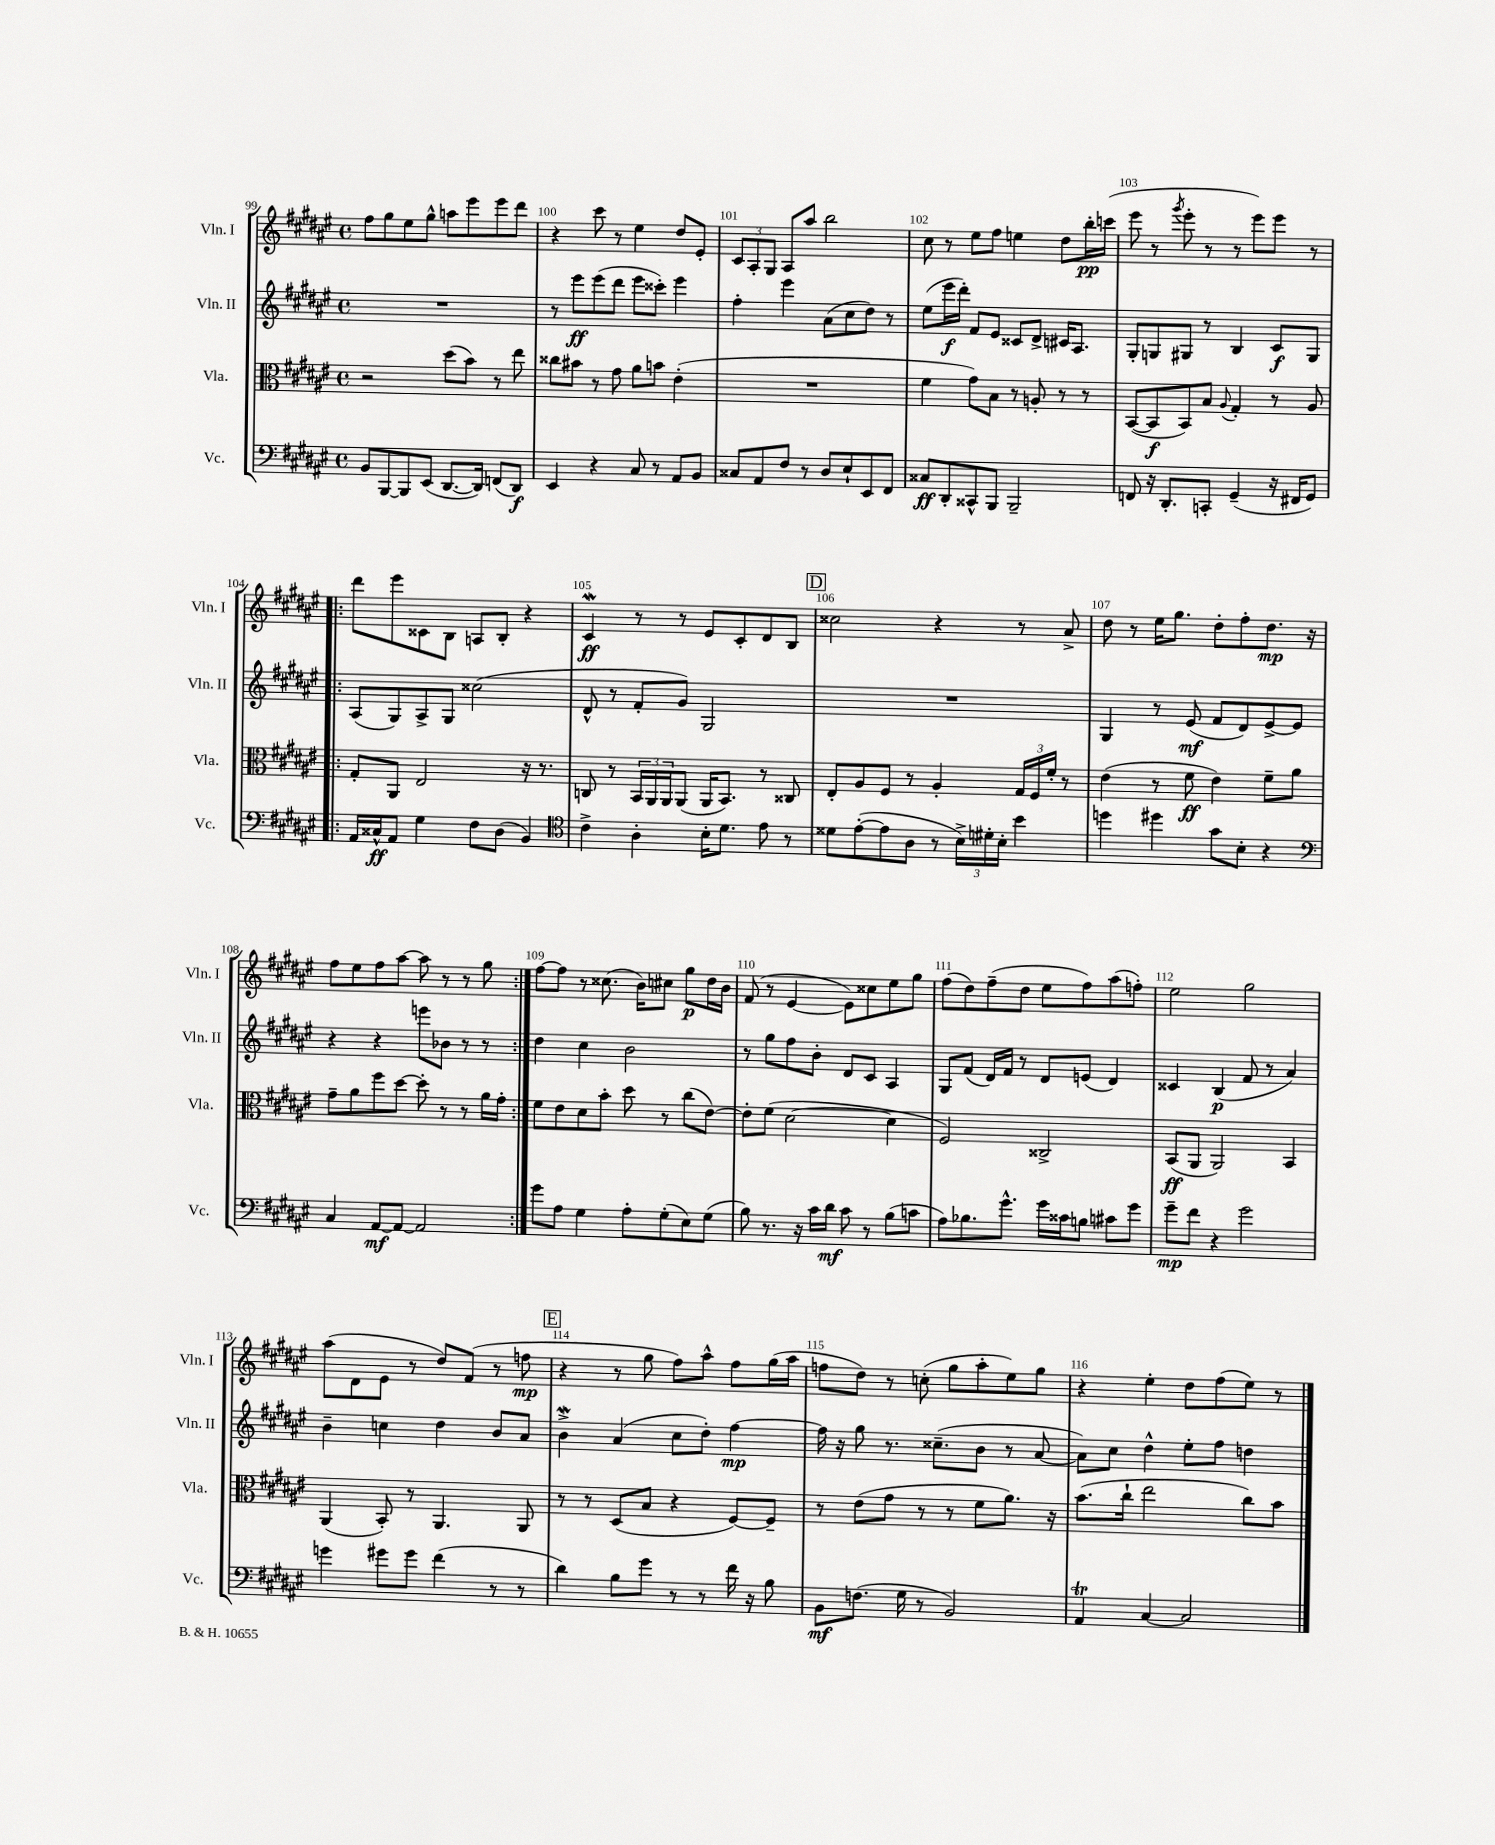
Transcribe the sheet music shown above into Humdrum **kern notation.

**kern	**kern	**kern	**kern
*staff4	*staff3	*staff2	*staff1
*clefF4	*clefC3	*clefG2	*clefG2
*k[f#c#g#d#a#e#]	*k[f#c#g#d#a#e#]	*k[f#c#g#d#a#e#]	*k[f#c#g#d#a#e#]
*M4/4	*M4/4	*M4/4	*M4/4
*met(c)	*met(c)	*met(c)	*met(c)
8BB/L	2r	1r	8ff#\L
[8BBB/	.	.	8gg#\
8BBB/]	.	.	8ee#\
(8EE#/J	.	.	8gg#^^\J
[8.DD#/L	(8dd#\L	.	8aa\L
.	8b\J)	.	8eee#\
16DD#/]Jk)	.	.	.
(8FF/L	8r	.	8eee#\
8DD#/J)	8ee#\	.	8ddd#\J
=	=	=	=
4EE#/	8cc##\L	8r	4r
.	8b#\J	8eee#\L	.
4r	8r	(8eee#\	8ccc#\
.	8g#\	8ddd#\J	8r
8C#/	8a#\L	8eee#\L	4ee#\
8r	8b\J	8ccc##'\J)	.
8AA#/L	(4e#'\	4eee#\	8dd#/L
8BB/J	.	.	8e#'/J
=	=	=	=
8C##/L	1r	4ff#'\	12c#/L
.	.	.	12A#'/
8AA#/	.	.	.
.	.	.	12G#/J
8F#/J	.	4eee#\	8A#/L
8r	.	.	8aa#/J
8D#/L	.	(8a#\L	2bb\
8E#`/	.	8cc#\	.
8EE#/	.	8dd#\J)	.
8FF#/J	.	8r	.
=	=	=	=
8C##/L	4f#\	(8ee#\L	8cc#\
8DD#'/	.	16eee#\L	8r
.	.	16ddd#'\JJ)	.
8CC##^^/	8g#\L)	8f#/L	8ee#\L
8BBB/J	8B\J	8e#/J	8ff#\J
2BBB~/	8r	8c##/L	4ee\
.	8A'/	8d#^/J	.
.	8r	16c#/LK	8dd#\L
.	.	8.A#/J	.
.	8r	.	16bb'\L
.	.	.	(16ccc\JJ
=	=	=	=
8FF/	([8BB/L	8G#'/L	8eee#\
16r	8BB/]	8G/	8r
8.DD#'/L	.	.	.
.	.	.	8qggg#/
.	8BB/)	8G#/J	8eee#'\
8CC'/J	8B/J	8r	8r
.	8qqA#/	.	.
(4GG#~/	4G#'/	4B/	8r
.	.	.	8eee#\L)
16r	8r	8c#/L	8eee#\J
16FF#/LK	.	.	.
8GG#/J)	8A#/	8G#/J	8r
=!|:	=!|:	=!|:	=!|:
16AA#/LL	8G#'/L	(8A#/L	8ddd#\L
16C##^^/J	.	.	.
8AA#/J	8AA#/J	8G#/)	8eee#\
4G#\	2E#/	8A#^/	8c##\
.	.	8G#/J	8B\J
8F#\L	.	(2cc##\	8A/L
(8D#\J	.	.	8B'/J
4BB/)	16r	.	4r
.	8.r	.	.
=	=	=	=
*clefC4	*	*	*
4c#^\	8C/	8d#^^/	4c#/
.	8r	8r	.
4A#'\	24BB/LL	8f#'/L	8r
.	24AA#/	.	.
.	24AA#/J	.	.
.	(8AA#/J	8g#/J)	8r
16B'\LK	16AA#/LK	2G#/	8e#/L
8.d#\J	8.BB/J)	.	.
.	.	.	8c#'/
8e#\	8r	.	8d#/
8r	8C##/	.	8B/J
=	=	=	=
8d##\L	8E#'/L	1r	2cc##\
([8e#'\	8A#/	.	.
8e#\]	8F#/J	.	.
8A#\J	8r	.	.
8r	4A#'/	.	4r
24B^\LL)	.	.	.
24d#'\	.	.	.
24B'\JJ	.	.	.
4b\	24G#/LL	.	8r
.	24F#/	.	.
.	24f#'/JJ	.	.
.	8r	.	8a#^/
=	=	=	=
4dd\	(4e#\	4G#/	8dd#\
.	.	.	8r
4dd#\	8r	8r	16ee#\LK
.	.	.	8.gg#\J
.	8f#\	(8e#/	.
8g#\L	4e#\)	8f#/L	8dd#'\L
8B'\J	.	8d#/)	8ff#'\
4r	8f#~\L	[8e#^/	8.dd#\J
.	8a#\J	8e#/]J	.
.	.	.	16r
=	=	=	=
*clefF4	*	*	*
4C#/	8g#~\L	4r	8ff#\L
.	8a#\	.	8ee#\
[8AA#/L	8ff#\	4r	8ff#\
8AA#/_J	[8dd#\J	.	[8aa#\J
2AA#/]	8dd#'\]	8eee\L	8aa#\]
.	8r	8b-\J	8r
.	8r	8r	8r
.	16a#\LL	8r	8gg#\
.	16g#'\JJ	.	.
=:|!	=:|!	=:|!	=:|!
8g#\L	8f#\L	4dd#\	[8ff#\L
8A#\J	8e#\	.	8ff#\]J
4G#\	8d#\	4cc#\	8r
.	8b'\J	.	(8.cc##\
8A#'\L	8dd#\	2b\	.
.	.	.	16b\LK)
(8G#'\	8r	.	8cc#\J
8E#\)	(8cc#\L	.	8gg#\L
(8G#\J	[8e#\J)	.	16dd#\L
.	.	.	16b\JJ
=	=	=	=
8B\)	8e#'\]L	8r	(8f#/
8.r	(8f#\J	8gg#\L	8r
.	[2d#\	8ff#\	[4e#/
16r	.	.	.
16c#\LL	.	8b'\J	.
16d#\JJ	.	.	.
8c#\	.	8d#/L	8e#\]L)
8r	.	8c#/J	8cc##\
(8B\L	4d#\]	4A#/	8ee#\
8c\J	.	.	8gg#\J
=	=	=	=
8A#\L)	2F#/)	8G#/L	(8ff#\L
8.B-\	.	(8f#/J	8dd#\)
.	.	16d#/LL)	(8ff#~\
8.g#^^\J	.	16f#/JJ	.
.	.	8r	8dd#\J
16g#\LL	2C##^/	8d#/L	8ee#\L
16c##\J	.	.	.
8B\J	.	(8e/J	8ff#\)
8c#\L	.	4d#/)	(8aa#\
8g#\J	.	.	8ff'\J)
=	=	=	=
8g#~\L	(8BB/L	4c##/	2ee#\
8f#\J	8AA#/J	.	.
4r	2AA#/)	(4B/	.
2g#\	.	8f#/	2gg#\
.	.	8r	.
.	4BB/	4a#/)	.
=	=	=	=
4g\	(4AA#/	4b~\	(8aa#\L
.	.	.	8d#\
8g#\L	8BB'/)	4cc\	8e#\J
8g#\J	8r	.	8r
(4f#\	4.AA#/	4dd#\	8dd#/L)
.	.	.	(8f#/J
8r	.	8b/L	8r
8r	8AA#/	8a#/J	8ff\
=	=	=	=
4d#\)	8r	4b^\	4r
.	8r	.	.
8B\L	(8D#/L	(4a#/	8r
8g#\J	8B/J	.	8gg#\
8r	4r	8cc#\L	8ff#\L)
8r	.	8dd#'\J)	8aa#^^\J
16f#\	[8F#/L)	[4ff#\	8ff#\L
16r	.	.	.
8B\	8F#~/]J	.	(16gg#\L
.	.	.	16aa#\JJ
=	=	=	=
8BB\L	8r	16ff#\]	8ff\L
.	.	16r	.
(8.F\J	(8e#\L	8gg#\	8dd#\J)
.	8g#\J	8.r	8r
16G#\	.	.	.
8r	8r	.	(8cc'\
.	.	(8.cc##~\L	.
2BB/)	8r	.	8gg#\L
.	8f#\L	8b\J	8aa#'\
.	8.a#\J)	8r	8ee#\)
.	.	[8a#/	8gg#\J
.	16r	.	.
=	=	=	=
4AA#/	(8.b\L	8a#\]L)	4r
.	.	8cc#\J	.
.	16cc#`\Jk	.	.
[4C#/	2ee#\	4dd#^^\	4ee#'\
2C#/]	.	8ee#'\L	8dd#\L
.	.	8ff#\J	(8ff#\
.	8cc#\L)	4dd\	8ee#\J)
.	8b\J	.	8r
==	==	==	==
*-	*-	*-	*-
